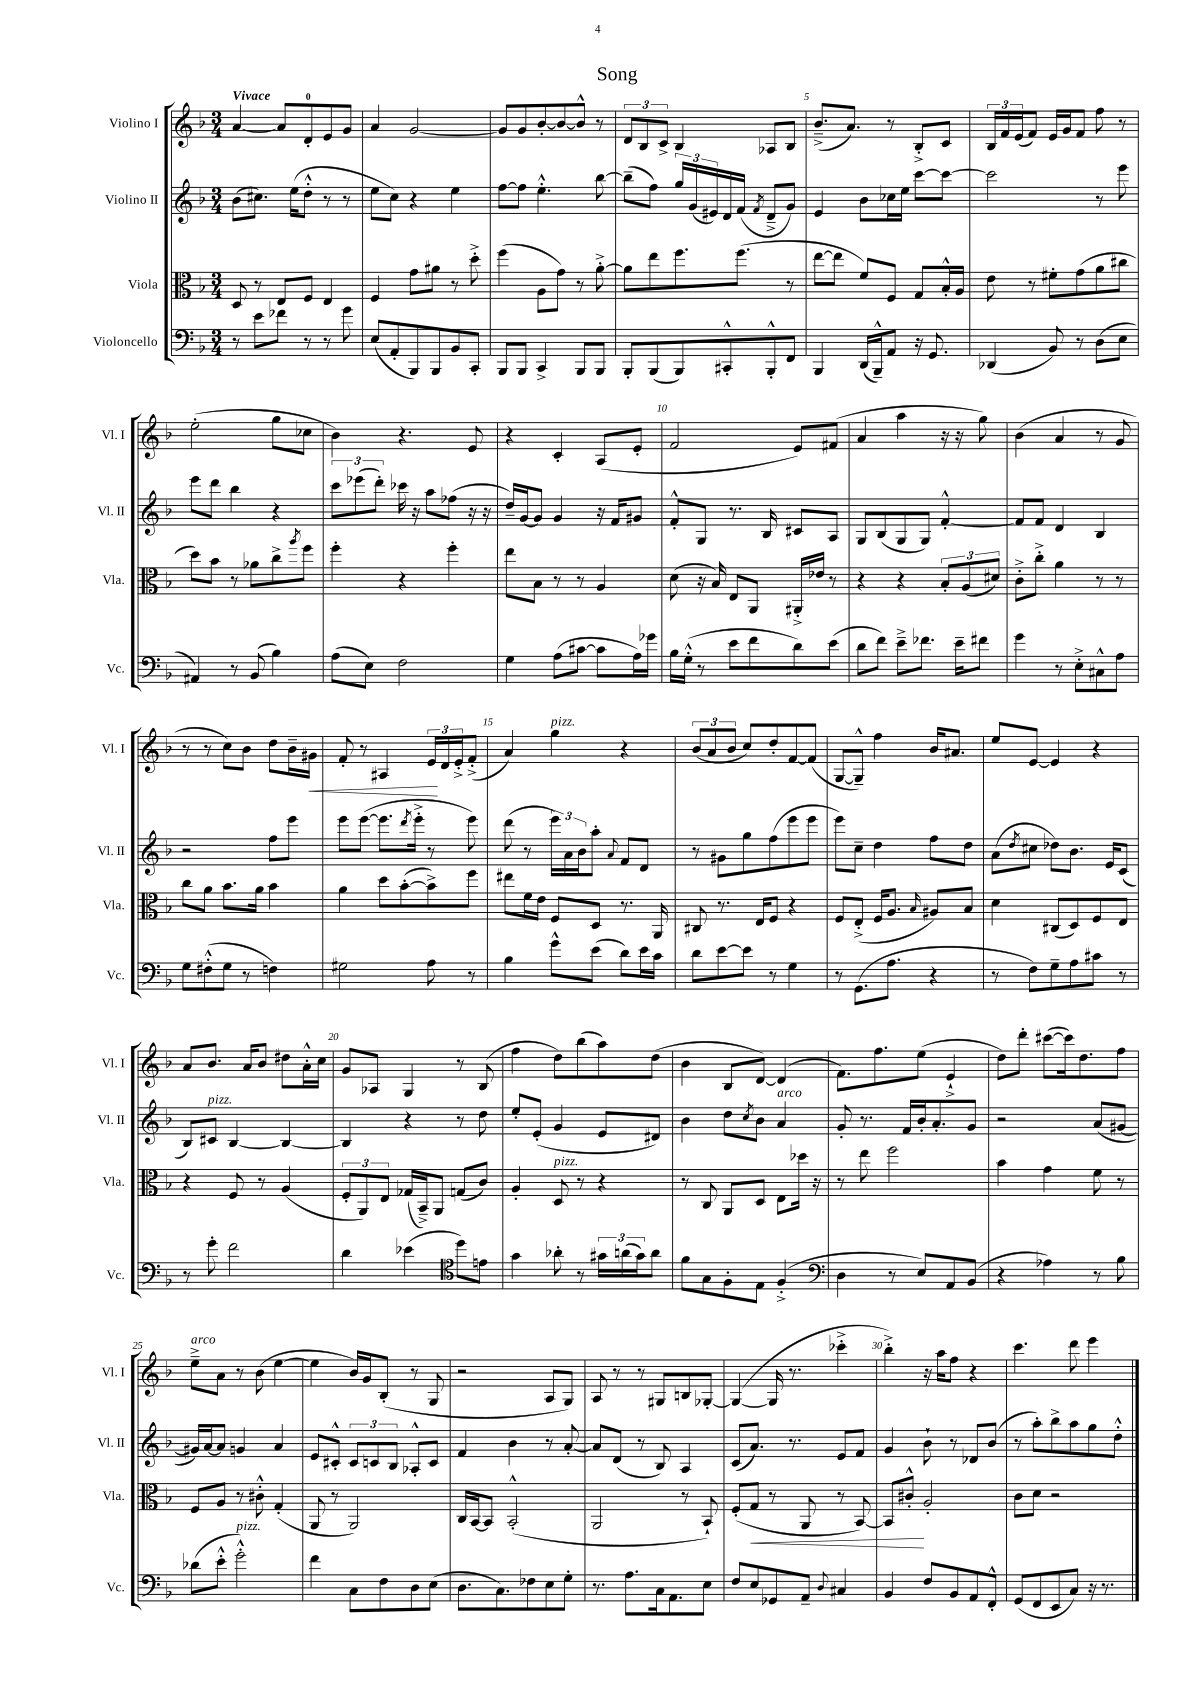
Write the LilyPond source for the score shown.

\header { title = "Song" }
<<
\new StaffGroup <<
\new Staff = "s0" \with { instrumentName = "Violino I" shortInstrumentName = "Vl. I" } {
    \clef treble \key f \major \numericTimeSignature \time 3/4 \tempo "Vivace"
    a'4~ a'8 d'8-0-. e'8 g'8 |
    a'4 g'2~ |
    g'8 g'8 bes'8~-. bes'8~ bes'8-^ r8 |
    \tuplet 3/2 { d'8 bes8 c'8-> } bes4 aes8 bes8 |
    bes'8.--->( a'8.) r8 bes8-.-> c'8 |
    \tuplet 3/2 { bes16 f'16 e'16( } f'8) e'16 g'16 f'8 f''8 r8 |
    e''2-.( g''8 ces''8 |
    bes'4) r4. e'8 |
    r4 c'4-. a8( e'8-. |
    f'2 e'8) fis'8( |
    a'4 a''4 r16 r16 g''8) |
    bes'4( a'4 r8 g'8 |
    r8 r8 c''8) bes'8 d''8 bes'16-- gis'16\< |
    f'8-. r8 ais4 \tuplet 3/2 { e'16\! d'16 e'16-.-> } f'8-.->( |
    a'4) g''4^\markup { \italic "pizz." } r4 |
    \tuplet 3/2 { bes'8( a'8 bes'8 } c''8) d''8-. f'8~ f'8( |
    g8~ g8---^) f''4 bes'16 ais'8. |
    e''8 e'8~ e'4 r4 |
    a'8 bes'8. a'16 bes'8 dis''8 a'16-.-^ c''16 |
    g'8 aes8 g4 r8 bes8( |
    f''4 d''8) bes''8( a''8) d''8( |
    bes'4 bes8 d'8~) d'4( |
    f'8.) f''8. e''8( e'4-!-> |
    d''8) d'''8-. cis'''8~( cis'''16) d''8. f''8 |
    e''8--->^\markup { \italic "arco" } a'8 r8 bes'8( e''4~ |
    e''4 bes'16) g'16 bes8-.( r8 g8 |
    r2 a8 g8) |
    a8 r8 r8 gis8 b8 ges8~-. |
    ges4~( ges16 r8. ces'''4-.-> |
    bes''4-.->) r16 a''16 f''8 r4 |
    c'''4. d'''8 e'''4 \bar "|." |
}
\new Staff = "s1" \with { instrumentName = "Violino II" shortInstrumentName = "Vl. II" } {
    \clef treble \key f \major \numericTimeSignature \time 3/4
    bes'8( cis''8.) e''16( d''8-.-^ r8 r8 |
    e''8 c''8) r4 e''4 |
    f''8~ f''8 e''4.-.-^ bes''8~ |
    bes''8--( f''8) \tuplet 3/2 { g''16 g'16( eis'16) } d'16 f'16( \acciaccatura { f'8 } d'8---> g'8) |
    e'4 bes'8 ces''16 e''16 c'''8~ c'''8~ |
    c'''2 r8 e'''8 |
    e'''8 d'''8 bes''4 r4 |
    \tuplet 3/2 { c'''8 ees'''8( d'''8-.) } ces'''16 r16 a''8 fes''8( r16 r16 |
    d''16--) g'16~ g'8 g'4 r16 f'16 gis'8 |
    f'8-.-^ g8 r8. bes16 cis'8 a8 |
    g8 bes8( g8 g8) f'4~-.-^ |
    f'8 f'8 d'4 bes4 |
    r2 f''8 e'''8 |
    e'''8 e'''8~( e'''8. \acciaccatura { d'''8 } e'''16-.-> r8 e'''8) |
    d'''8( r8 \tuplet 3/2 { e'''16) a'16 bes'16 } a''8-. \appoggiatura { a'8 } f'8 d'8 |
    r8 gis'8 g''8 f''8( e'''8 e'''8 |
    e'''8) c''8-- d''4 f''8 d''8 |
    a'8( \acciaccatura { d''8 } cis''8 des''8) bes'8. e'16 c'8( |
    bes8) cis'8^\markup { \italic "pizz." } bes4~ bes4~ |
    bes4 r4 r8 d''8 |
    e''8-. e'8-.( g'4 e'8 dis'8) |
    bes'4 d''8 \acciaccatura { c''8 } bes'8 a'4^\markup { \italic "arco" } |
    g'8-. r8. f'16 bes'16-. a'8.-. g'8 |
    r2 a'8( gis'8~ |
    gis'16) a'16~ a'8 g'4 a'4 |
    e'8 cis'8-.-^ \tuplet 3/2 { cis'8 c'8 bes8 } aes8-.-^ c'8 |
    f'4 bes'4 r8 a'8~-. |
    a'8 d'8( r8 bes8) a4 |
    c'8( a'8.) r8. e'8 f'8 |
    g'4 bes'8-! r8 des'8 bes'8( |
    r8 a''8-.) bes''8-> a''8 g''8 d''8-.-^ \bar "|." |
}
\new Staff = "s2" \with { instrumentName = "Viola" shortInstrumentName = "Vla." } {
    \clef alto \key f \major \numericTimeSignature \time 3/4
    d8 r8 e8 f8 e4 |
    f4 g'8 ais'8 r8 d''8-.-> |
    f''4( a8 g'8) r8 a'8~-.-> |
    a'8 e''8 f''8. f''8.( r8 |
    e''8~ e''8 f'8) f8 g8 bes16-.-^ a16 |
    e'8 r8 fis'8-. g'8( a'8 cis''8 |
    d''8) bes'8 r8 aes'8 c''8-> \acciaccatura { a''8 } f''8 |
    f''4-. r4 f''4-. |
    e''8 bes8 r8 r8 a4 |
    d'8( r16 bes16) e8 a,8 ais,16-.-> ees'16 r8 |
    r4 r4 \tuplet 3/2 { bes8-. a8( dis'8) } |
    c'8-.-> c''8-.-> a'4 r8 r8 |
    c''8 a'8 bes'8. a'16 bes'4 |
    a'4 d''8 bes'8~-.( bes'8->) f''8 |
    eis''8 f'16 e'16 f8 d8 r8. a,16 |
    cis8 r8. e16 f8 r4 |
    f8 e8-.->( f16 a8. \grace { bes16 } ais8) bes8 |
    d'4 cis8( d8) f8 e8 |
    r4 f8 r8 a4( |
    \tuplet 3/2 { f8-. a,8) e8 } ges16( bes,16--->) a,8 g8( c'8) |
    a4-. d8^\markup { \italic "pizz." } r8 r4 |
    r8 c8 a,8 d8 e8 des''16 r16 |
    r8 e''8 f''2 |
    bes'4 g'4 f'8 r8 |
    f8 a8 r8 cis'8-.-^ g4-.( |
    a,8 r8 a,2) |
    c16 bes,16~ bes,8 bes,2-.-^( |
    a,2 r8 bes,8-!) |
    f8-.( g8\< r8 a,8 r8 bes,8~) |
    bes,8 cis'8-.-^\! a2-. |
    c'8 d'8 r2 \bar "|." |
}
\new Staff = "s3" \with { instrumentName = "Violoncello" shortInstrumentName = "Vc." } {
    \clef bass \key f \major \numericTimeSignature \time 3/4
    r8 e'8 fes'8 r8 r8 g'8 |
    e8( a,8-. bes,,8) bes,,8 bes,8 c,8-. |
    bes,,8 bes,,8 c,4-> bes,,8 bes,,8 |
    bes,,8-. bes,,8( bes,,8) cis,8-.-^ bes,,8-.-^ f,8 |
    bes,,4 d,16( bes,,16---^) a,8 r16 g,8. |
    des,4( bes,8) r8 d8( e8 |
    ais,4) r8 bes,8( bes4) |
    a8( e8) f2 |
    g4 a8( cis'8~ cis'8 a16) ges'16 |
    bes16 g16-.-^( r8 e'8 f'8 d'8) e'8( |
    d'8 f'8) e'8---> fes'8. e'16-- fis'8 |
    g'4 r8 e8-.-> cis8-^ a8 |
    g8 fis8-.-^( g8 r8 f4) |
    gis2 a8 r8 |
    bes4 g'8-^ e'8( d'8) e'16 c'16 |
    d'8 e'8~ e'8 r8 g4 |
    r8 g,8.( a8. r4 |
    r8 f8) g8-- a8 cis'8 r8 |
    r8 g'8-. f'2 |
    d'4 ees'4( \clef tenor d''8) e'8 |
    g'4 aes'8-. r8 \tuplet 3/2 { gis'16 a'16( gis'16) } a'8 |
    f'8 g8 f8-. e8 f4-.->( |
    \clef bass d4 r8 e8) a,8 bes,8( |
    r4 aes4) r8 bes8 |
    des'8( e'8-.-^ g'2-.-^^\markup { \italic "pizz." }) |
    f'4 c8 f8 d8 e8( |
    d8. c8.) fes8 e8 g8-. |
    r8. a8. c16 a,8. e8 |
    f8 e8 ges,8 a,8-- \appoggiatura { d8 } cis4 |
    bes,4 f8 bes,8 a,8 f,8-.-^ |
    g,8( f,8 e,8 c8) r16 r8. \bar "|." |
}
>>
>>
\layout { \context { \Score \override BarNumber.break-visibility = ##(#f #t #t) barNumberVisibility = #(every-nth-bar-number-visible 5) } }
